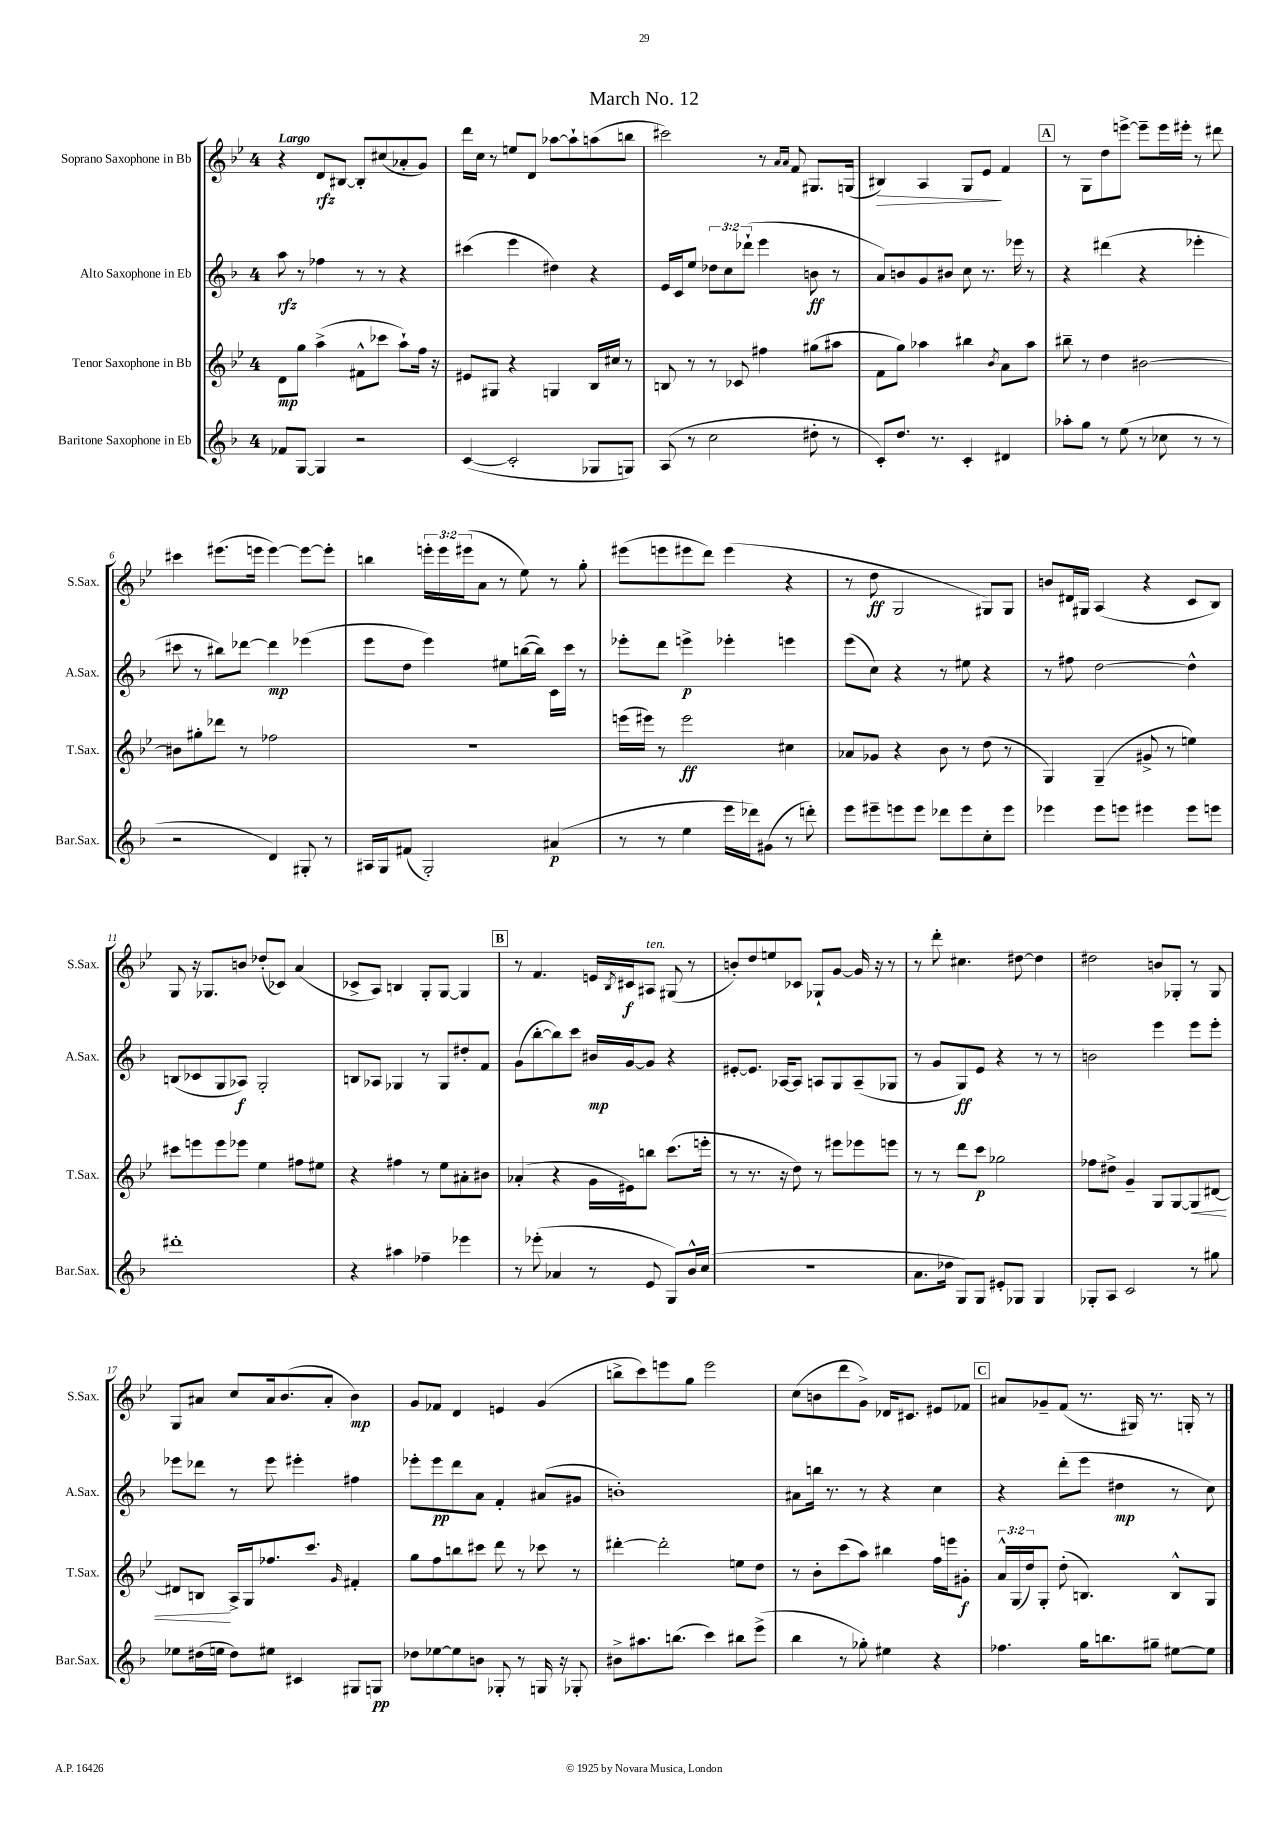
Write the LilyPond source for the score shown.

\header { title = "March No. 12" }
<<
\new StaffGroup <<
\new Staff = "s0" \with { instrumentName = "Soprano Saxophone in Bb" shortInstrumentName = "S.Sax." } {
    \clef treble \key bes \major \once \override Staff.TimeSignature.style = #'single-digit \time 4/4 \override Staff.TupletNumber.text = #tuplet-number::calc-fraction-text \tempo "Largo"
    r4 d'8\rfz bis8~ bis8-. cis''8( aes'8-. g'8) |
    d'''16 c''16 r8 e''8 d'8 aes''8~ aes''8-! a''8( b''8 |
    cis'''2) r8 \grace { a'16 a'16 } f'8 gis8. g16( |
    bis4\>) a4 g8 ees'8\! f'4 |
    \mark \markup { \box "A" } r8 g8 d''8 e'''8~-> e'''8-- e'''16 eis'''16-. r8 dis'''8 |
    cis'''4 eis'''8.( e'''16 e'''4~) e'''8~ e'''8-. |
    b''4 \tuplet 3/2 { e'''16-. e'''16 eis'''16( } a'8 r8 ees''8) r8 g''8-. |
    eis'''8( e'''8 eis'''8 d'''8) eis'''4( r4 |
    r8 d''8\ff g2 gis8) gis8 |
    b'8 dis'16 gis16 a4( r4 c'8 bes8) |
    g8 r16 ges8. b'8 des''8-.( ces'8) a'4( |
    ces'8-> a8) b4 g8-. g8~ g4 |
    \mark \markup { \box "B" } r8 f'4. e'16 \acciaccatura { bes8 } cis'16\f ais8^\markup { \italic "ten." } gis8( r8 |
    b'8-.) d''8 e''8 ces'8 ges8-! g'8~ g'16 r16 r8 |
    r8 d'''8-. cis''4. dis''8~ dis''4 |
    dis''2 b'8 ges8-. r8 ges8 |
    g8 ais'8 c''8 ais'16 bes'8.( ais'8-. bes'4\mp) |
    g'8 fes'8 d'4 e'4 g'4( |
    b''8-> c'''8) e'''8 g''8 e'''2 |
    c''8( b'8 d'''8 g'8->) des'16 cis'8. eis'8 fes'8 |
    \mark \markup { \box "C" } ais'8 ges'8-- f'8( r8. gis16) r8. g16-. r8 \bar "|." |
}
\new Staff = "s1" \with { instrumentName = "Alto Saxophone in Eb" shortInstrumentName = "A.Sax." } {
    \clef treble \key f \major \once \override Staff.TimeSignature.style = #'single-digit \time 4/4 \override Staff.TupletNumber.text = #tuplet-number::calc-fraction-text
    a''8\rfz r8 fes''4 r8 r8 r4 |
    cis'''4( e'''4 dis''4) r4 |
    e'16 c'16 e''8 \tuplet 3/2 { des''8 c''8 des'''8-!( } e'''4 b'8\ff r8 |
    a'8) b'8 g'8 bis'8 c''8 r8. ees'''16 r8 |
    \mark \markup { \box "A" } r4 dis'''4( r4 ees'''4-. |
    cis'''8 r8 bis''8) des'''8~ des'''4\mp ees'''4( |
    e'''8 d''8 e'''4) eis''8 b''16~( b''16) c'16 c'''16 r8 |
    ees'''8-. d'''8 e'''4->\p ees'''4-. e'''4 |
    e'''8( c''8) r4 r8 eis''8 r4 |
    r8 fis''8 d''2~ d''4-^ |
    b8( ces'8 g8 aes8\f) g2-. |
    b8 aes8 ges4 r8 ges8 dis''8-. f'8 |
    \mark \markup { \box "B" } g'8( bes''8~-. bes''8) c'''8 bis'16\mp g'16~ g'8 r4 |
    eis'8~-. eis'8. aes16~ aes8 a8 g8 a8--( ges8 |
    r8 g'8 g8\ff) e'8 r4 r8 r8 |
    b'2 e'''4 e'''8 e'''8-. |
    ees'''8 des'''8 r8 ees'''8 eis'''4-. fis''4 |
    ees'''8-. ees'''8\pp d'''8 a'8 f'4-. ais'8( gis'8 |
    b'1-.) |
    ais'8 b''16 r8. r8 r4 c''4 |
    \mark \markup { \box "C" } r4 d'''8-.( e'''8 dis''4\mp r8 c''8) \bar "|." |
}
\new Staff = "s2" \with { instrumentName = "Tenor Saxophone in Bb" shortInstrumentName = "T.Sax." } {
    \clef treble \key bes \major \once \override Staff.TimeSignature.style = #'single-digit \time 4/4 \override Staff.TupletNumber.text = #tuplet-number::calc-fraction-text
    d'8\mp g''8 a''4->( fis'8-^ ces'''8 a''8-!) f''16 r16 |
    eis'8 gis8 r4 g4 bes16 cis''16 r8 |
    b8 r8 r8 ces'8 fis''4 gis''8( ais''8 |
    f'8 g''8) aes''4 bis''4 \acciaccatura { bes'8 } a'8 aes''8 |
    \mark \markup { \box "A" } bis''8-- r8 d''4 bis'2~ |
    bis'8 gis''8-. des'''8 r8 fes''2 |
    R1 |
    e'''16( eis'''16) r8 eis'''2\ff cis''4 |
    aes'8 ges'8 r4 bes'8 r8 d''8( r8 |
    g4) g4--( gis'8-> r8 e''4) |
    cis'''8 e'''8 e'''8 ees'''8 ees''4 fis''8 eis''8 |
    r4 fis''4 r8 ees''8 ais'8-. bis'8 |
    \mark \markup { \box "B" } aes'4-.( r4 g'16 eis'16) b''8 c'''8.( e'''16-. |
    r8 r8. r16 d''8) r8 eis'''8 ees'''8 e'''8 |
    r8 r8 d'''8 c'''8\p ges''2 |
    fes''8 dis''8-> g'4-- g8 g8~ g8\< dis'8~ |
    dis'8 b8\! a16-> g16 fes''8. c'''8. \grace { g'16 } fis'4-. |
    g''8 f''8 b''8 cis'''8 d'''8 r8 ces'''8 r8 |
    dis'''4~-. dis'''2-. e''8 d''8 |
    r8 bes'8-. c'''8( a''8) bis''4 f''16 e'''16 gis'8-.\f |
    \mark \markup { \box "C" } \tuplet 3/2 { a'16-^ g16( d''16) } g8-. d''8-.( b4.) b8-^ g8 \bar "|." |
}
\new Staff = "s3" \with { instrumentName = "Baritone Saxophone in Eb" shortInstrumentName = "Bar.Sax." } {
    \clef treble \key f \major \once \override Staff.TimeSignature.style = #'single-digit \time 4/4
    fes'8 g8~ g4 r2 |
    c'4~( c'2-. ges8 g8) |
    a8( r8 c''2 dis''8-. r8 |
    c'8-.) d''8. r8. c'4-. dis'4 |
    \mark \markup { \box "A" } aes''8-. g''8 r8 e''8( r8 ces''8 r8 r8 |
    r2 d'4) gis8-. r8 |
    ais16 g16 fis'8( g2-.) ais'4\p( |
    r8 r8 e''4 e'''16 des'''16) gis'8( r8 d'''8-.) |
    e'''8 eis'''8-- e'''8 e'''8 des'''8 e'''8 c''8-. e'''8 |
    ees'''4 ees'''8 e'''8 eis'''4 eis'''8 e'''8 |
    dis'''1-. |
    r4 ais''4 fes''4-- ees'''4 |
    \mark \markup { \box "B" } r8 ees'''8-.( aes'4 r8 e'8 g8) bes'16-^ c''16( |
    R1 |
    a'8. des''16 g8) g8 eis'8-. ges8 ges4 |
    ges8-. a8 c'2 r8 gis''8 |
    ees''8 dis''16( e''16 dis''8) eis''8 cis'4 gis8 g8\pp |
    des''8 ees''8~ ees''8 b'8 ges8-. r8 g16 r16 ges8-. |
    bis'8-> ais''8. b''8.( c'''4) bis''8 e'''8->( |
    bes''4 r8 ges''8-.) eis''4 r4 |
    \mark \markup { \box "C" } fes''4. g''16 b''8. gis''8-- eis''8~ eis''8 \bar "|." |
}
>>
>>
